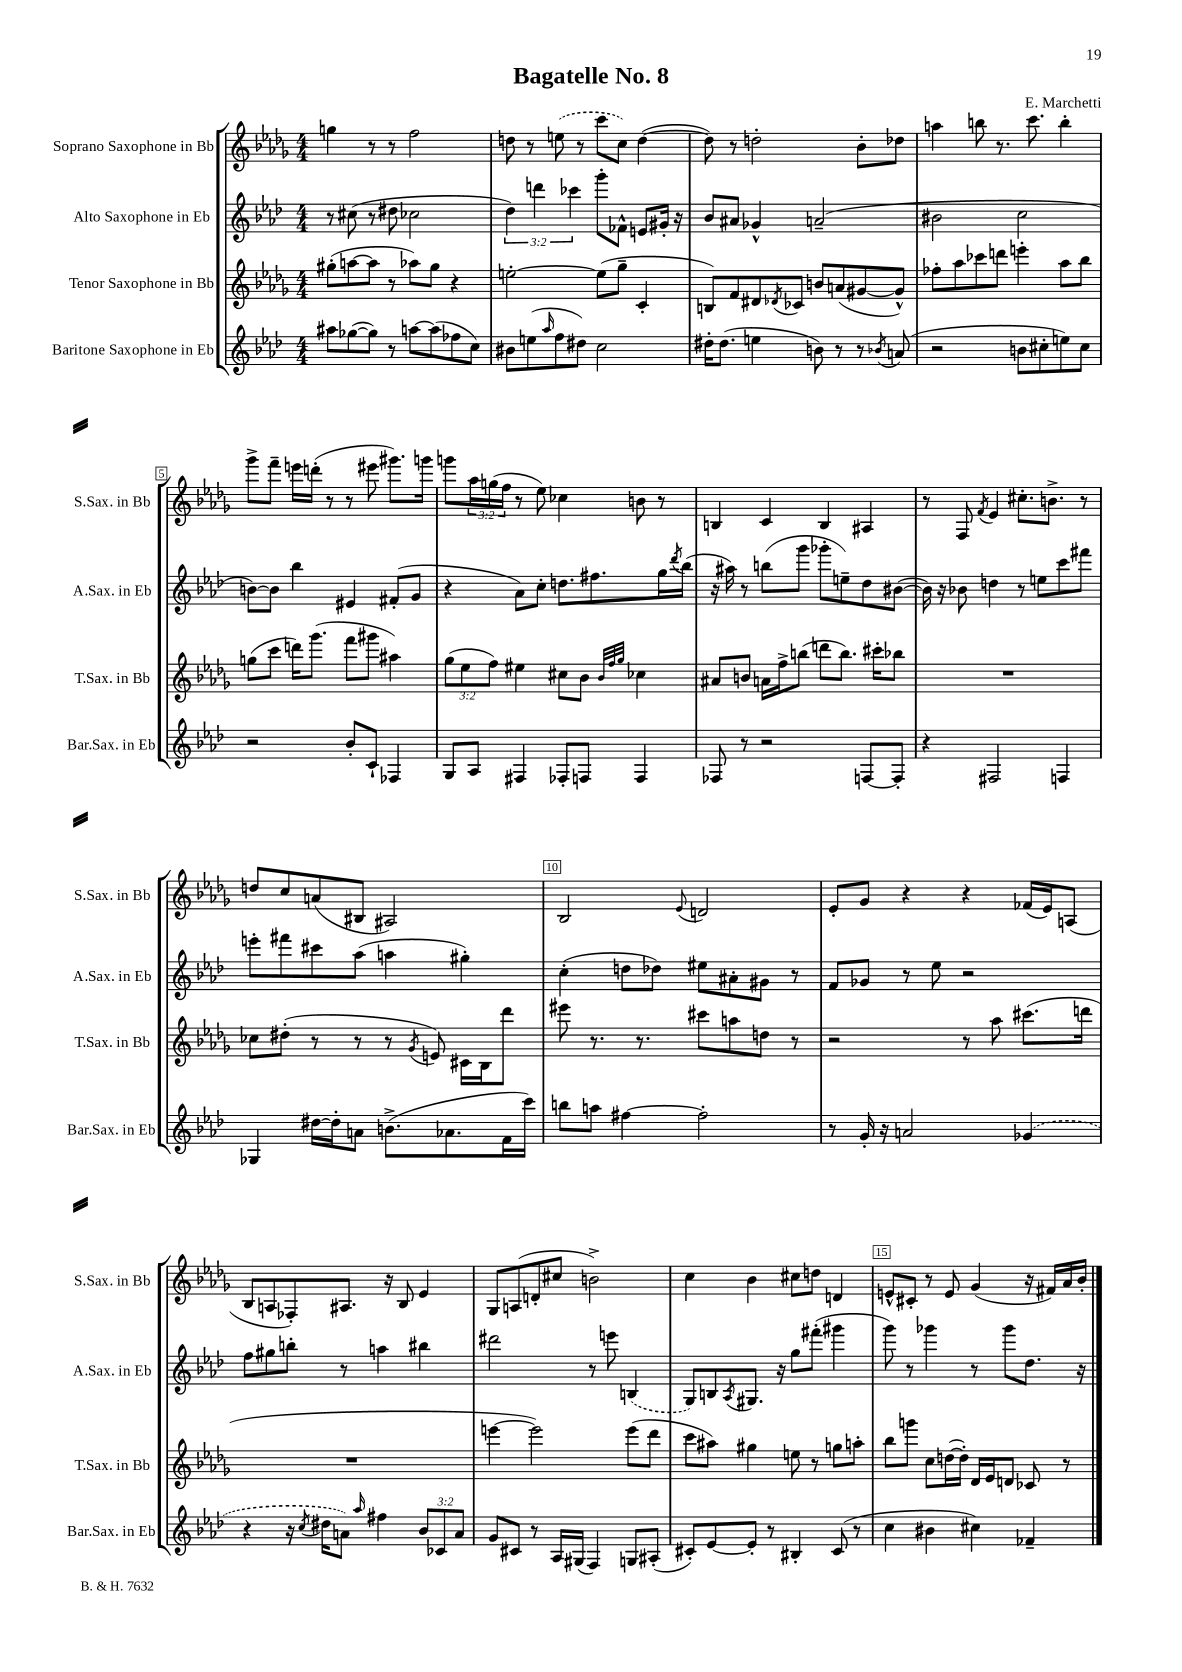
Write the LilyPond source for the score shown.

\header { title = "Bagatelle No. 8" composer = "E. Marchetti" }
<<
\new StaffGroup <<
\new Staff = "s0" \with { instrumentName = "Soprano Saxophone in Bb" shortInstrumentName = "S.Sax. in Bb" } {
    \clef treble \key des \major \numericTimeSignature \time 4/4 \override Staff.TupletNumber.text = #tuplet-number::calc-fraction-text
    g''4 r8 r8 f''2 |
    d''8 r8 \once \slurDashed e''8( r8 c'''8 c''8) d''4~( |
    d''8) r8 d''2-. bes'8-. des''8 |
    a''4 b''8 r8. c'''8. b''4-. |
    ges'''8-> f'''8-- e'''16 d'''16-.( r8 r8 eis'''8 gis'''8.) g'''16 |
    g'''8 \tuplet 3/2 { aes''16 g''16( f''16 } r8 ees''8) ces''4 b'8 r8 |
    b4 c'4 b4 ais4 |
    r8 f8 \acciaccatura { f'8 } ees'4 cis''8.-. b'8.-> r8 |
    d''8 c''8 a'8( bis8 ais2) |
    bes2 \appoggiatura { ees'8 } d'2 |
    ees'8-. ges'8 r4 r4 fes'16( ees'16) a8( |
    bes8 a8 fes8-.) ais8. r16 bes8 ees'4 |
    ges8 a8( d'8-. cis''8 b'2->) |
    c''4 bes'4 cis''8 d''8 d'4 |
    e'8-^ cis'8-. r8 e'8 ges'4( r16 fis'16) aes'16 bes'16-. \bar "|." |
}
\new Staff = "s1" \with { instrumentName = "Alto Saxophone in Eb" shortInstrumentName = "A.Sax. in Eb" } {
    \clef treble \key aes \major \numericTimeSignature \time 4/4 \override Staff.TupletNumber.text = #tuplet-number::calc-fraction-text
    r8 cis''8( r8 dis''8 ces''2 |
    \tuplet 3/2 { des''4) d'''4 ces'''4 } g'''8-. fes'8-^ e'8 gis'16-. r16 |
    bes'8 ais'8 ges'4-^ a'2--( |
    bis'2 c''2 |
    b'8~) b'8 bes''4 eis'4 fis'8-.( g'8 |
    r4 aes'8) c''8-. d''8. fis''8. g''16 \acciaccatura { des'''8 } bes''16( |
    r16 ais''16) r8 b''8( g'''8 ges'''8-. e''8--) des''8 bis'8~( |
    bis'16) r16 bes'8 d''4 r8 e''8 c'''8 fis'''8 |
    e'''8-. fis'''8 cis'''8 aes''8( a''4 gis''4-.) |
    c''4-.( d''8 des''8) eis''8 ais'8-. gis'8 r8 |
    f'8 ges'8 r8 ees''8 r2 |
    f''8 gis''8 b''8-. r8 a''4 bis''4 |
    dis'''2 r8 e'''8 \once \slurDashed b4( |
    g8) b8 \acciaccatura { aes8 } gis8. r16 g''8 fis'''8-.( gis'''4 |
    g'''8) r8 ges'''4 r8 ges'''8 des''8. r16 \bar "|." |
}
\new Staff = "s2" \with { instrumentName = "Tenor Saxophone in Bb" shortInstrumentName = "T.Sax. in Bb" } {
    \clef treble \key des \major \numericTimeSignature \time 4/4 \override Staff.TupletNumber.text = #tuplet-number::calc-fraction-text
    gis''8-.( a''8~ a''8 r8 aes''8) gis''8 r4 |
    e''2~-. e''8( ges''8-- c'4-. |
    b8) f'8 dis'8 \acciaccatura { des'8 } ces'8 b'8 a'8( gis'8~ gis'8-^) |
    fes''8-. aes''8 ces'''8 d'''8 e'''4-. aes''8 bes''8 |
    g''8( c'''8 d'''16) ges'''8.( f'''8 gis'''8 ais''4) |
    \tuplet 3/2 { ges''8( ees''8 f''8) } eis''4 cis''8 bes'8 \grace { bes'32 f''32 ges''32 } ces''4 |
    ais'8 b'8 a'16 f''16-> b''8( d'''8 b''8.) cis'''16-. bes''8 |
    R1 |
    ces''8 dis''8-.( r8 r8 r8 \acciaccatura { ges'8 } e'8) cis'16 bes16 des'''8 |
    eis'''8 r8. r8. cis'''8 a''8 d''8 r8 |
    r2 r8 aes''8 cis'''8.( d'''16 |
    R1 |
    e'''4~ e'''2) e'''8( des'''8 |
    c'''8 ais''8) gis''4 e''8 r8 g''8 a''8-. |
    bes''8 g'''8 c''8 d''16~( d''16-.) des'16 ees'16 d'8 ces'8 r8 \bar "|." |
}
\new Staff = "s3" \with { instrumentName = "Baritone Saxophone in Eb" shortInstrumentName = "Bar.Sax. in Eb" } {
    \clef treble \key aes \major \numericTimeSignature \time 4/4 \override Staff.TupletNumber.text = #tuplet-number::calc-fraction-text
    ais''8 ges''8~( ges''8) r8 a''8~ a''8( fes''8 c''8) |
    bis'8 e''8( \grace { aes''16 } f''8 dis''8) c''2 |
    dis''16-. dis''8.( e''4 b'8) r8 r8 \acciaccatura { bes'8 } a'8( |
    r2 b'8 cis''8-. e''8) cis''8 |
    r2 bes'8-. c'8-! fes4 |
    g8 aes8 fis4 fes8-. f8 f4 |
    fes8 r8 r2 f8~ f8-. |
    r4 fis2 f4 |
    ges4 dis''16~ dis''16-. a'8 b'8.->( aes'8. f'16 c'''16) |
    b''8 a''8 fis''4~ fis''2-. |
    r8 g'16-. r16 a'2 \once \slurDashed ges'4( |
    r4 r16 \acciaccatura { c''8 } dis''16 a'8) \grace { aes''16 } fis''4 \tuplet 3/2 { bes'8 ces'8 a'8 } |
    g'8 cis'8 r8 aes16 gis16( f4) g8 ais8-.( |
    cis'8-.) ees'8~ ees'8-. r8 bis4-. cis'8( r8 |
    c''4 bis'4 cis''4) fes'4-- \bar "|." |
}
>>
>>
\layout { \context { \Score \override BarNumber.break-visibility = ##(#f #t #t) barNumberVisibility = #(every-nth-bar-number-visible 5) \override BarNumber.stencil = #(make-stencil-boxer 0.1 0.3 ly:text-interface::print) } }
